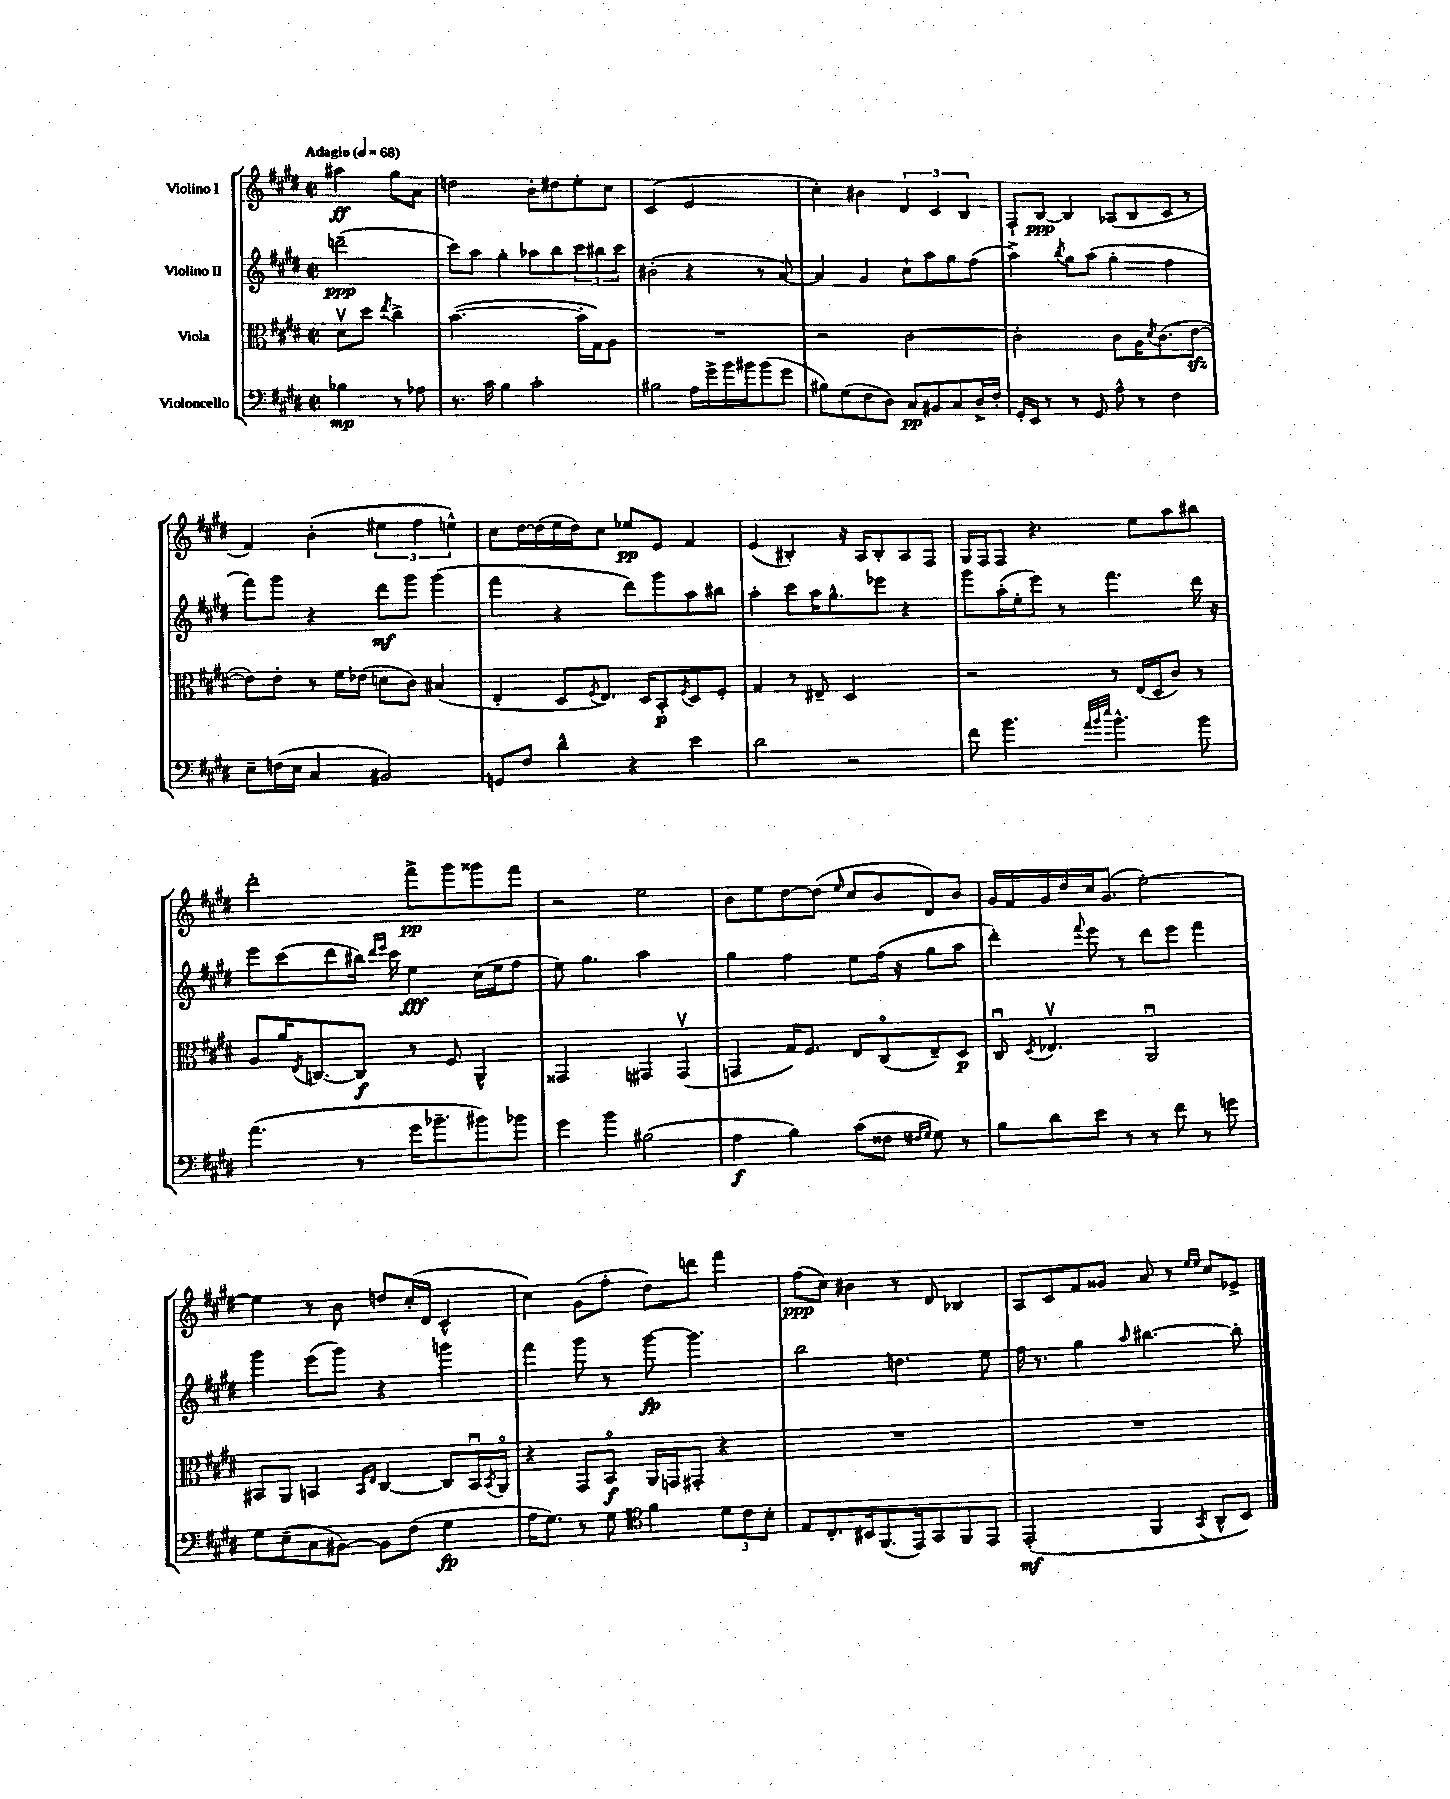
<<
\new StaffGroup <<
\new Staff = "s0" \with { instrumentName = "Violino I" } {
    \clef treble \key e \major \defaultTimeSignature \time 2/2 \partial 2 \tempo "Adagio" 4 = 68
    ais''4\ff gis''8 a'8 |
    d''2 b'8-. dis''8 e''8-. cis''8 |
    cis'2( e'2 |
    cis''4-.) bis'4 \tuplet 3/2 { dis'4 cis'4 b4 } |
    fis8-! b8~\ppp b4 aes8( b8 cis'8 r8 |
    fis'4) b'4-.( \tuplet 3/2 { eis''4 fis''4 e''4-^) } |
    cis''8 dis''16~ dis''16( e''16 dis''16) cis''8 ees''8\pp e'8 fis'4 |
    e'4( bis4-.) r16 a16 bis8-. a8 fis8 |
    gis16 fis16 fis8 r4. e''8 a''8 bis''8 |
    dis'''2-. fis'''8->\pp gis'''8 gisis'''8 fis'''8 |
    r2 e''2 |
    b'8 e''8 dis''8~ dis''8( \grace { e''16 } cis''8 b'8 dis'8) b'8 |
    gis'16 fis'16 gis'16 dis''16 cis''16 gis'8.( e''2~-.) |
    e''4 r8 b'8 d''8 cis''16-.( dis'16 cis'4-^ |
    cis''4) gis'8( fis''8-. dis''8) d'''8 fis'''4 |
    fis''8\ppp( cis''8) bis'4 r8 dis'8 bes4 |
    a8 cis'8 fis'8 gisis'8 a'8 r8 \grace { e''16 e''16 } cis''8 ees'8-> \bar "|." |
}
\new Staff = "s1" \with { instrumentName = "Violino II" } {
    \clef treble \key e \major \defaultTimeSignature \time 2/2 \partial 2
    d'''2--\ppp( |
    cis'''8) a''8 gis''4-. aes''8 b''8 \tuplet 3/2 { cis'''8 bis''8 cis'''8 } |
    bis'2-.( r4 r8 a'8~) |
    a'4 gis'4 cis''8-! a''8 gis''8 fis''8( |
    a''4->) \acciaccatura { b''8 } gis''8 a''8( gis''4-. fis''4 |
    fis'''8) gis'''8 r4 dis'''8\mf gis'''8 gis'''4( |
    fis'''4 r4 dis'''8) gis'''8 a''8 bis''8 |
    a''4-. cis'''8 a''16 gis''8.-^ ees'''8 r4 |
    gis'''8 a''16-.( e''16-. e'''8) r8 fis'''4. dis'''16 r16 |
    e'''8 cis'''8( dis'''8 bis''16) \grace { dis'''16 e'''16 } cis'''16 e''4\fff cis''16( e''16 fis''8 |
    e''8) gis''4. a''2 |
    gis''4 fis''4 e''8 fis''16( r16 gis''8 a''8 |
    dis'''4-.) \appoggiatura { fis'''8 } e'''8 r8 dis'''8 e'''8 fis'''4 |
    gis'''4 e'''8( gis'''8) r4 g'''4 |
    fis'''4 gis'''8 r8 gis'''8~\fp gis'''4. |
    b''2 d''4. e''8 |
    fis''16 r8. gis''4 \grace { a''16 } bis''4.~ bis''8-. \bar "|." |
}
\new Staff = "s2" \with { instrumentName = "Viola" } {
    \clef alto \key e \major \defaultTimeSignature \time 2/2 \partial 2
    dis'8\upbow dis''8 \acciaccatura { e''8 } cis''4-> |
    b'2.~( b'16-. gis16) a8 |
    R1 |
    r2 cis'2~ |
    cis'2-. cis'8 a16 \acciaccatura { dis'8 } cis'8.( e'8~\sfz |
    e'8) e'8-. r8 fis'16 ees'16( d'8 cis'8) bis4( |
    e4-. dis8 \acciaccatura { fis8 } e8.) dis16 b,8-.\p \acciaccatura { fis8 } dis8 fis8-. |
    gis4 r8 eis8-- dis2 |
    r2 r8 e16( dis16 cis'8) r8 |
    a8 a'16 \acciaccatura { e8 } c8.~ c8\f r8 fis8 a,4-^ |
    gisis,2 gis,4 gis,4\upbow( |
    g,4 gis16) fis8. e8 cis8\flageolet( e8--) dis8\p |
    cis8\downbow \acciaccatura { dis8 } ees4.\upbow a,2\downbow |
    bis,8 a,8 b,4 \grace { b,16 e16 } cis4~ cis8 b,16\downbow \acciaccatura { b,8 } a,16\flageolet |
    r4 gis,8 b,8\flageolet\f a,16 g,16 gis,8-. r4 |
    R1 |
    R1 \bar "|." |
}
\new Staff = "s3" \with { instrumentName = "Violoncello" } {
    \clef bass \key e \major \defaultTimeSignature \time 2/2 \partial 2
    bes4\mp r8 aes8 |
    r8. cis'16 b4 cis'2-. |
    bis2 a16 gis'16-> b'16 bis'16 bis'8( gis'8 |
    bis8) gis8( fis8 dis8) cis8\pp bis,8 cis8 dis16-> fis16-. |
    gis,16-. e,16 r8 r8 gis,8 a8-^ r8 fis4 |
    e8-- f16( e16 cis4 bis,2) |
    g,8 fis8 dis'4-^ r4 e'4 |
    dis'2 r2 |
    fis'8 b'4. \grace { a'32 b'32 e''32 } b'4.-^ b'8 |
    a'4.( r8 gis'16 bes'8.-- bis'8) bes'8 |
    gis'4 b'4 bis2( |
    a4\f b4) cis'8( fisis8 \grace { fis16 gis16 } gis8) r8 |
    b8 dis'8 e'8 r8 r8 fis'8 r8 g'8 |
    gis8 e8--( cis8 bis,8~) bis,8 fis8( gis4\fp |
    a16 gis8.) r8 gis8 \clef tenor fis'4 \tuplet 3/2 { dis'8 cis'8 b8-. } |
    e8 cis8.-. bis,16 fis,8.( e,16) gis,8 fis,8 e,8 |
    e,2-.\mf( fis,4 \acciaccatura { gis,8 } a,8-^ b,8) \bar "|." |
}
>>
>>
\layout { \context { \Score \remove "Bar_number_engraver" } }
